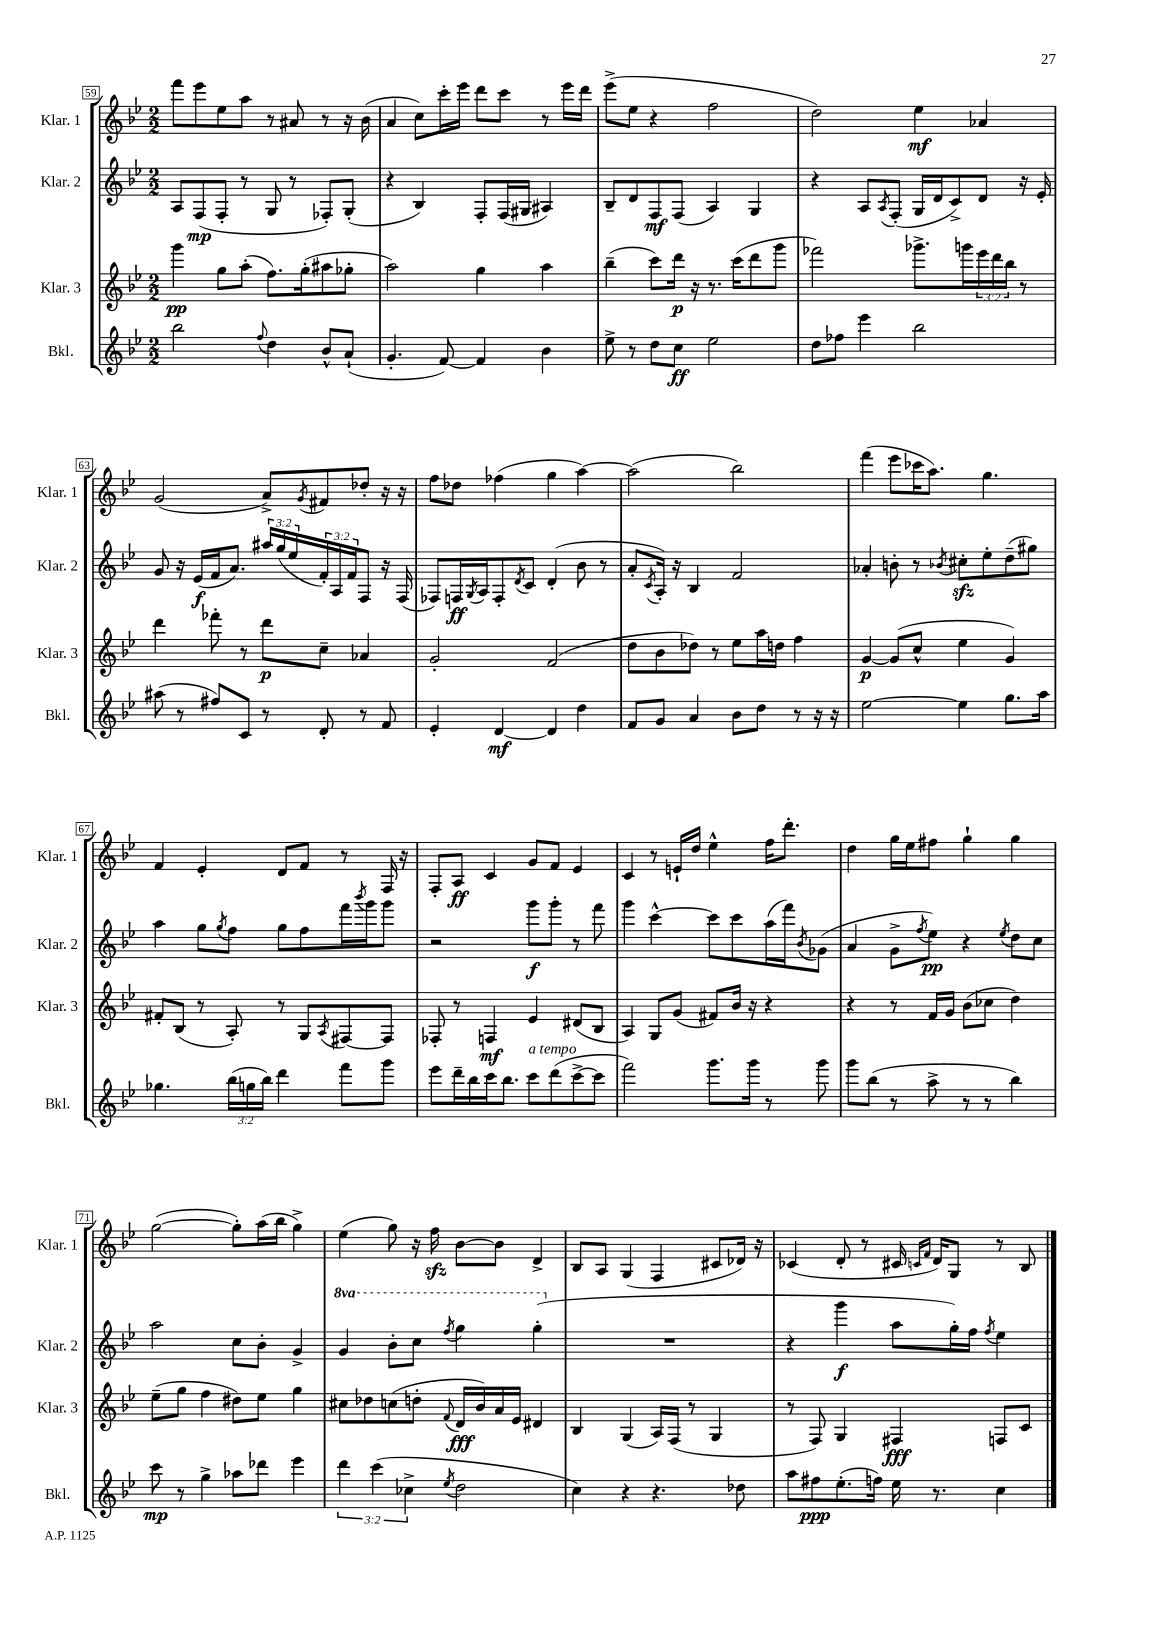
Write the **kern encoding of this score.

**kern	**kern	**kern	**kern
*staff4	*staff3	*staff2	*staff1
*clefG2	*clefG2	*clefG2	*clefG2
*k[b-e-]	*k[b-e-]	*k[b-e-]	*k[b-e-]
*M2/2	*M2/2	*M2/2	*M2/2
2bb-	4ggg	8A	8fff
.	.	(8F	8eee-
.	8gg	8F'	8ee-
.	(8aa'	8r	8aa
8qqff	.	.	.
4dd	8.ff)	8G	8r
.	.	8r	8a#
.	(16gg'	.	.
8b-^^	8aa#	8F-')	8r
(8a`	8gg-'	(8G'	16r
.	.	.	(16b-
=	=	=	=
4.g'	2aa)	4r	4a
.	.	4B-)	8cc)
[8f)	.	.	16ccc'
.	.	.	16eee-
4f]	4gg	8F'	8ddd
.	.	(16F	8ccc
.	.	16G#	.
4b-	4aa	4A#)	8r
.	.	.	16eee-
.	.	.	16ddd
=	=	=	=
8ee-^	(4bb-~	8B-~	(8eee-^
8r	.	8d	8ee-
8dd	8ccc)	8F	4r
8cc	16ddd	(8F	.
.	16r	.	.
2ee-	8.r	4A)	2ff
.	(16ccc	.	.
.	8ddd	4G	.
.	8ggg	.	.
=	=	=	=
8dd	2fff-)	4r	2dd)
8ff-	.	.	.
4eee-	.	8A	.
.	.	8qA	.
.	.	(8F'	.
2bb-	8.ggg-^	16G	4ee-
.	.	16d	.
.	.	8c^)	.
.	16ggg	.	.
.	24eee-	8d	4a-
.	24ddd	.	.
.	24bb-	.	.
.	8r	16r	.
.	.	16e-'	.
=	=	=	=
(8aa#	4ddd	8g	(2g
8r	.	16r	.
.	.	(16e-	.
8ff#)	8fff-'	16f	.
.	.	8.a)	.
8c	8r	.	.
8r	8ddd	24aa#	8a^)
.	.	(24gg	.
.	.	24ee-	.
.	.	.	8qg
8d'	8cc~	24f')	8f#
.	.	24A	.
.	.	24f	.
8r	4a-	8F	8dd-'
8f	.	16r	16r
.	.	(16F	16r
=	=	=	=
4e-'	2g'	8F-)	8ff
.	.	16F	8dd-
.	.	8qG	.
.	.	16A	.
[4d	.	8F'	(4ff-
.	.	8qd	.
.	.	8c	.
4d]	(2f	(4d'	4gg
4dd	.	8b-	[4aa)
.	.	8r	.
=	=	=	=
8f	8dd	8a'	(2aa]
.	.	8qc	.
8g	8b-	16A')	.
.	.	16r	.
4a	8dd-)	4B-	.
.	8r	.	.
8b-	8ee-	2f	2bb-)
8dd	16aa	.	.
.	16dd	.	.
8r	4ff	.	.
16r	.	.	.
16r	.	.	.
=	=	=	=
[2ee-	[4g	4a-'	(4fff
.	(8g]	8b'	8eee-
.	8cc^^	8r	16ccc-
.	.	.	8.aa)
.	.	8qb-	.
4ee-]	4ee-	8cc#'	.
.	.	8ee-'	4.gg
8.gg	4g)	(8dd~	.
.	.	8gg#)	.
16aa	.	.	.
=	=	=	=
4.gg-	8f#'	4aa	4f
.	(8B-	.	.
.	8r	8gg	4e-'
.	.	8qgg	.
(24bb-	8A')	8ff	.
24gg	.	.	.
24bb-)	.	.	.
4ddd	8r	8gg	8d
.	8G	8ff	8f
.	8qA	.	.
8fff	[8F#	16fff	8r
.	.	8qbbb-	.
.	.	16ggg	.
8ggg	8F#]	8ggg	16F
.	.	.	16r
=	=	=	=
8eee-	8F-'	2r	8F'
16ddd~	8r	.	8A
16bb-	.	.	.
16ccc	4F	.	4c
8.bb-	.	.	.
8ccc	4e-	8ggg	8g
(8ddd	.	8ggg'	8f
[8ccc^	(8d#	8r	4e-
8ccc]	8B-	8fff	.
=	=	=	=
2fff)	4A)	4ggg	4c
.	8G	[4ccc^^	8r
.	(8g	.	16e`
.	.	.	16dd
8.ggg	8f#)	8ccc]	4ee-^^
.	16b-	8ccc	.
16ggg	16r	.	.
8r	4r	(16aa	16ff
.	.	16fff)	8.ddd'
.	.	8qb-	.
8ggg	.	(8g-	.
=	=	=	=
8ggg	4r	4a	4dd
(8bb-	.	.	.
8r	8r	8g^	16gg
.	.	.	16ee-
.	.	8qff	.
8aa^	16f	8ee-)	8ff#
.	16g	.	.
8r	(8b-	4r	4gg`
8r	8cc-	.	.
.	.	8qee-	.
4bb-)	4dd)	8dd	4gg
.	.	8cc	.
=	=	=	=
8ccc	(8ee-~	2aa	([2gg
8r	8gg	.	.
4gg^	4ff	.	.
8aa-	8dd#)	8cc	8gg'])
8ddd-	8ee-	8b-'	(16aa
.	.	.	16bb-
4eee-	4gg	4g^	4gg^)
=	=	=	=
6ddd	8cc#	4gg	(4ee-
.	8dd-	.	.
(6ccc	.	.	.
.	(8cc	8bb-'	8gg)
6cc-^	.	.	.
.	8dd'	8ccc	16r
.	.	.	16ff
8qee-	8qqf	8qfff	.
2dd	16d	4ggg	[8b-
.	16b-)	.	.
.	16a	.	8b-]
.	16e-	.	.
.	4d#	(4ggg'	4d^
=	=	=	=
4cc)	4B-	1r	8B-
.	.	.	8A
4r	(4G	.	(4G
4.r	16A)	.	4F
.	(16F	.	.
.	8r	.	.
.	4G	.	8c#
8dd-	.	.	16d-)
.	.	.	16r
=	=	=	=
8aa	8r	4r	(4c-
8ff#	8F)	.	.
(8.ee-'	4G	4ggg	8d'
.	.	.	8r
16ff)	.	.	.
16ee-	4F#	8aa	16c#
.	.	.	16qqc
.	.	.	16qqf
8.r	.	.	16d)
.	.	16gg')	8G
.	.	16ff	.
.	.	8qff	.
4cc	8F	4ee-	8r
.	8c	.	8B-
==	==	==	==
*-	*-	*-	*-
